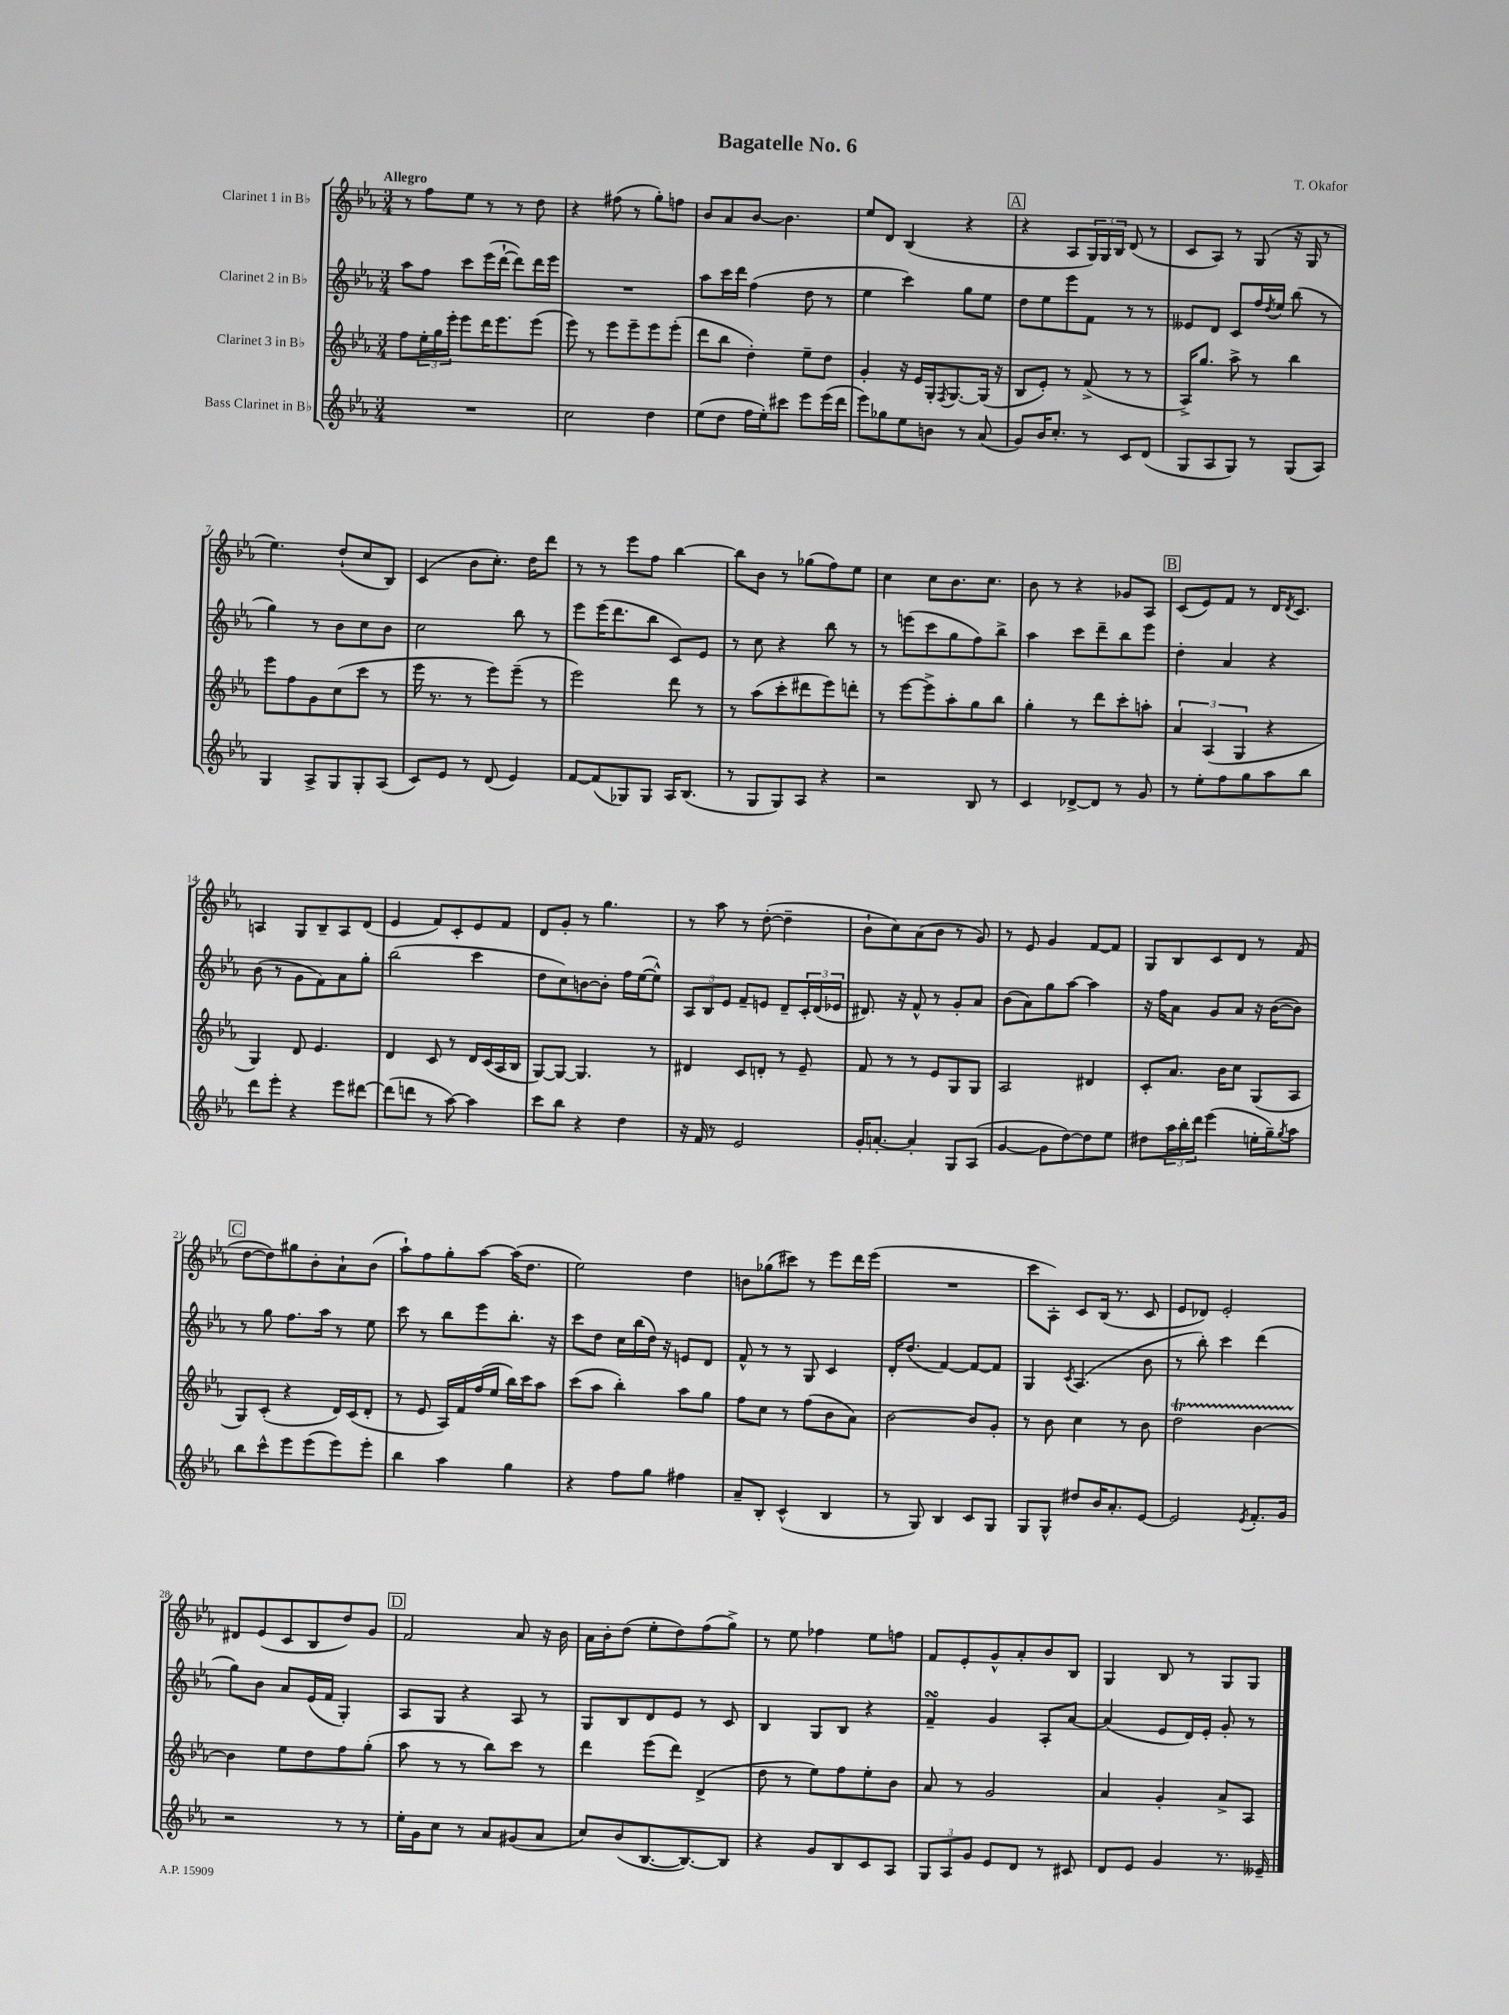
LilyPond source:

\header { title = "Bagatelle No. 6" composer = "T. Okafor" }
<<
\new StaffGroup <<
\new Staff = "s0" \with { instrumentName = "Clarinet 1 in Bb" } {
    \clef treble \key ees \major \numericTimeSignature \time 3/4 \tempo "Allegro"
    r8 f''8 ees''8 r8 r8 d''8 |
    r4 fis''8( r8 g''8-.) f''8 |
    bes'8 aes'8 bes'8~ bes'4. |
    ees''8 d'8 bes4( r4 |
    \mark \markup { \box "A" } r4 aes8 \tuplet 3/2 { g16) g16 bes16 } d'8( r8 |
    c'8 aes8) r8 g8( r16 g16 r8 |
    ees''4.) d''8-!( c''8 bes8) |
    c'4( bes'8 c''8.-.) d''16 d'''8 |
    r8 r8 ees'''8 f''8 bes''4~ |
    bes''8 bes'8 r8 ges''8( f''8) ees''8 |
    c''4 c''8 bes'8. c''8. |
    bes'8 r8 r4 ges'8 aes8 |
    \mark \markup { \box "B" } c'8( ees'8) f'8 r8 d'16 \acciaccatura { d'8 } c'8. |
    a4 g8 bes8-- a8 d'8( |
    ees'4 f'8) c'8-. ees'8 f'8 |
    d'8 g'8-. r8 g''4. |
    r8 aes''8 r8 d''8~-.( d''4-- |
    bes'8-! c''8) aes'8( bes'8 r8 g'8) |
    r8 ees'8 g'4 f'8~ f'8 |
    g8 bes8 c'8 d'8 r8 f'8( |
    \mark \markup { \box "C" } d''8~ d''8) gis''8 bes'8-. aes'8-! bes'8( |
    aes''8-!) f''8 g''8-. aes''8~ aes''16( d''8. |
    ees''2) d''4 |
    b'8 ges''8( cis'''8) r8 ees'''8 d'''16 ees'''16( |
    R2. |
    c'''8 aes8-.) c'8 bes16( r8. c'8 |
    ees'8 des'8) ees'2-. |
    dis'8 ees'8( c'8 bes8 d''8) g'8 |
    \mark \markup { \box "D" } f'2 aes'8 r16 bes'16 |
    aes'16 bes'16-. d''8( ees''8-. d''8) f''8( g''8->) |
    r8 ees''8 fes''4 ees''8 f''8 |
    f'8 ees'8-. g'8-^ aes'8-. bes'8 bes8 |
    g4 bes8 r8 g8 g8 \bar "|." |
}
\new Staff = "s1" \with { instrumentName = "Clarinet 2 in Bb" } {
    \clef treble \key ees \major \numericTimeSignature \time 3/4
    aes''8 f''8 c'''8 ees'''16( d'''16~-! d'''8) d'''16 ees'''16 |
    R2. |
    aes''8 c'''16 d'''16 f''4( d''8 r8 |
    ees''4 c'''4) g''8 ees''8 |
    \mark \markup { \box "A" } d''8 ees''8 ees'''8 f'8 r8 r8 |
    eeses'8 d'8 c'8 f''16 \acciaccatura { d''8 } ees''16 bes''8( r8 |
    g''4) r8 bes'8 c''8 bes'8 |
    c''2 bes''8 r8 |
    ees'''8 ees'''16( d'''8. bes''8 c'8) ees'8 |
    r8 c''8 r4 bes''8 r8 |
    r8 e'''8( c'''8 g''8 f''8) bes''8-> |
    aes''4 c'''8 d'''8-- bes''8 ees'''8 |
    \mark \markup { \box "B" } d''4-. aes'4 r4 |
    bes'8( r8 g'8 f'8) aes'8 g''8-. |
    bes''2( c'''4 |
    d''8 c''8) b'8~ b'8-. f''16 ees''16~( ees''8-^) |
    \tuplet 3/2 { aes8 bes8 ees'8 } f'8-- e'8 d'8-- \tuplet 3/2 { c'16-. d'16( ees'16 } |
    dis'8.) r16 f'8-^ r8 g'8-. aes'8 |
    bes'8( aes'8) g''8 aes''8~ aes''4 |
    r16 f''16 aes'8 g'8 aes'8 r16 bes'16~( bes'8) |
    \mark \markup { \box "C" } r8 g''8 f''8. aes''16 r8 ees''8 |
    c'''8 r8 bes''8 ees'''8 bes''8.-. r16 |
    c'''8 d''8 c''16 bes''16( d''16) r16 e'8 d'8 |
    f'8-^ r8 r8 g8 c'4 |
    d'16-. d''8.( f'4~) f'8~ f'8 |
    g4 \acciaccatura { c'8 } aes4.( bes'8 |
    r8 bes''8-.) c'''4 d'''4( |
    g''8) bes'8 aes'8 ees'16( f'16 g4-.) |
    \mark \markup { \box "D" } aes8 g8 r4 aes8 r8 |
    g8 bes8 d'8 ees'8 r8 c'8 |
    bes4 g8 bes8 r4 |
    f'4--\turn g'4 aes8-. aes'8~ |
    aes'4( ees'8 d'16) ees'16-. g'8-. r8 \bar "|." |
}
\new Staff = "s2" \with { instrumentName = "Clarinet 3 in Bb" } {
    \clef treble \key ees \major \numericTimeSignature \time 3/4
    f''8 \tuplet 3/2 { ees''16-. g''16 ees'''16-. } ees'''8 d'''16 ees'''8. ees'''8( |
    ees'''8) r8 ees'''8 ees'''8-- ees'''8 ees'''8-.( |
    d'''8 bes''8 d''4-.) ees''8-- d''8 |
    g'4-. r16 ees'16 g16-. \acciaccatura { f8 } g8.~ g16( r16 |
    \mark \markup { \box "A" } bes8 ees'8-.) r8 f'8->( r8 r8 |
    aes16->) g''8. aes''8-> r8 bes''4 |
    ees'''8 f''8 g'8 c''8( c'''8 r8 |
    ees'''16 r8. r8 ees'''8) ees'''8--( r8 |
    ees'''2) d'''8 r8 |
    r8 aes''8( c'''8-. dis'''8 ees'''8) d'''8-. |
    r8 ees'''8~ ees'''8-> aes''8-. g''8 bes''8 |
    g''4-. r8 d'''8 c'''8-. a''8-. |
    \mark \markup { \box "B" } \tuplet 3/2 { aes'4 aes4( g4 } r4 |
    g4) d'8 ees'4. |
    d'4 c'8 r8 d'16 c'16( aes16 bes16 |
    g8~) g8~ g4. r8 |
    dis'4 c'8 d'8-. r8 ees'8-- |
    f'8 r8 r8 ees'8 g8 g8 |
    aes2 dis'4 |
    c'8-. aes'8. bes'16 c''8 g8( aes8 |
    \mark \markup { \box "C" } g8) c'8-.( r4 d'16) c'16( d'8-. |
    r8 ees'8 aes16) f'16 f''16( ees''16 bes''16) c'''16 aes''8 |
    c'''8( aes''8 bes''4-.) aes''8 g''8 |
    f''8 c''8 r8 f''8( bes'8 aes'8) |
    bes'2~ bes'8 g'8-. |
    r8 bes'8 c''4 r8 bes'8 |
    d''2\startTrillSpan bes'4~ |
    bes'4\stopTrillSpan ees''8 d''8 f''8 g''8-.( |
    \mark \markup { \box "D" } aes''8 r8 r8 bes''8) c'''8 r8 |
    d'''4 ees'''8( d'''8) d'4->( |
    d''8 r8 ees''8) f''8 ees''8-. bes'8 |
    aes'8 r8 g'2 |
    aes'4 g'4-. aes'8-> aes8 \bar "|." |
}
\new Staff = "s3" \with { instrumentName = "Bass Clarinet in Bb" } {
    \clef treble \key ees \major \numericTimeSignature \time 3/4
    R2. |
    c''2 d''4 |
    ees''8( d''8 f''16 ees''16-.) cis'''8 ees'''8 ees'''16( d'''16 |
    ees'''8) ges''8 ees''8 b'8 r8 aes'8( |
    \mark \markup { \box "A" } g'8) bes'16 c''8.-. r8 c'8 d'8( |
    g8 aes8 g8) r8 g8( aes8) |
    g4 aes8-> g8 g8-. aes8( |
    c'8) ees'8 r8 d'8( ees'4) |
    f'8~ f'8( ges8) ges8 aes16 bes8.( |
    r8 g8 g8) aes8 r4 |
    r2 bes8 r8 |
    c'4 des'8~-> des'8 r8 g'8 |
    \mark \markup { \box "B" } r8 ees''8-. f''8 g''8 aes''8 bes''8 |
    d'''8 ees'''8-. r4 ees'''8 dis'''8~ |
    dis'''8( d'''8 r8 aes''8~) aes''4 |
    c'''8 bes''8 r4 d''4 |
    r16 f'16 r8 ees'2 |
    g'16-. a'8.~-. a'4-. g8 aes8( |
    g'4~ g'8 d''8~) d''8 ees''8 |
    dis''8 \tuplet 3/2 { aes''16 bes''16-. d'''16 } ees'''4( e''16-. g''16--) \acciaccatura { g''8 } aes''8 |
    \mark \markup { \box "C" } bes''8 c'''8-^ ees'''8 ees'''8( ees'''8) ees'''8-. |
    bes''4 aes''4 g''4 |
    r4 f''8 g''8 fis''4 |
    aes'8-- bes8-. c'4-^( bes4 |
    r8 g8) bes4 c'8 g8 |
    g8 g8-^ dis''8 bes'16 aes'8.-. ees'8~ |
    ees'2 \acciaccatura { ees'8 } f'8.-. g'16 |
    r2 r8 r8 |
    \mark \markup { \box "D" } ees''16-. g'16 c''8 r8 aes'8 gis'8( aes'8 |
    c''8) bes'8( bes8.~ bes8.~) bes8 |
    r4 g'8 bes8 c'8 aes8 |
    \tuplet 3/2 { g8 aes8 g'8 } ees'8 d'8 r8 cis'8 |
    d'8 ees'8 g'4 r8. eeses'16-- \bar "|." |
}
>>
>>
